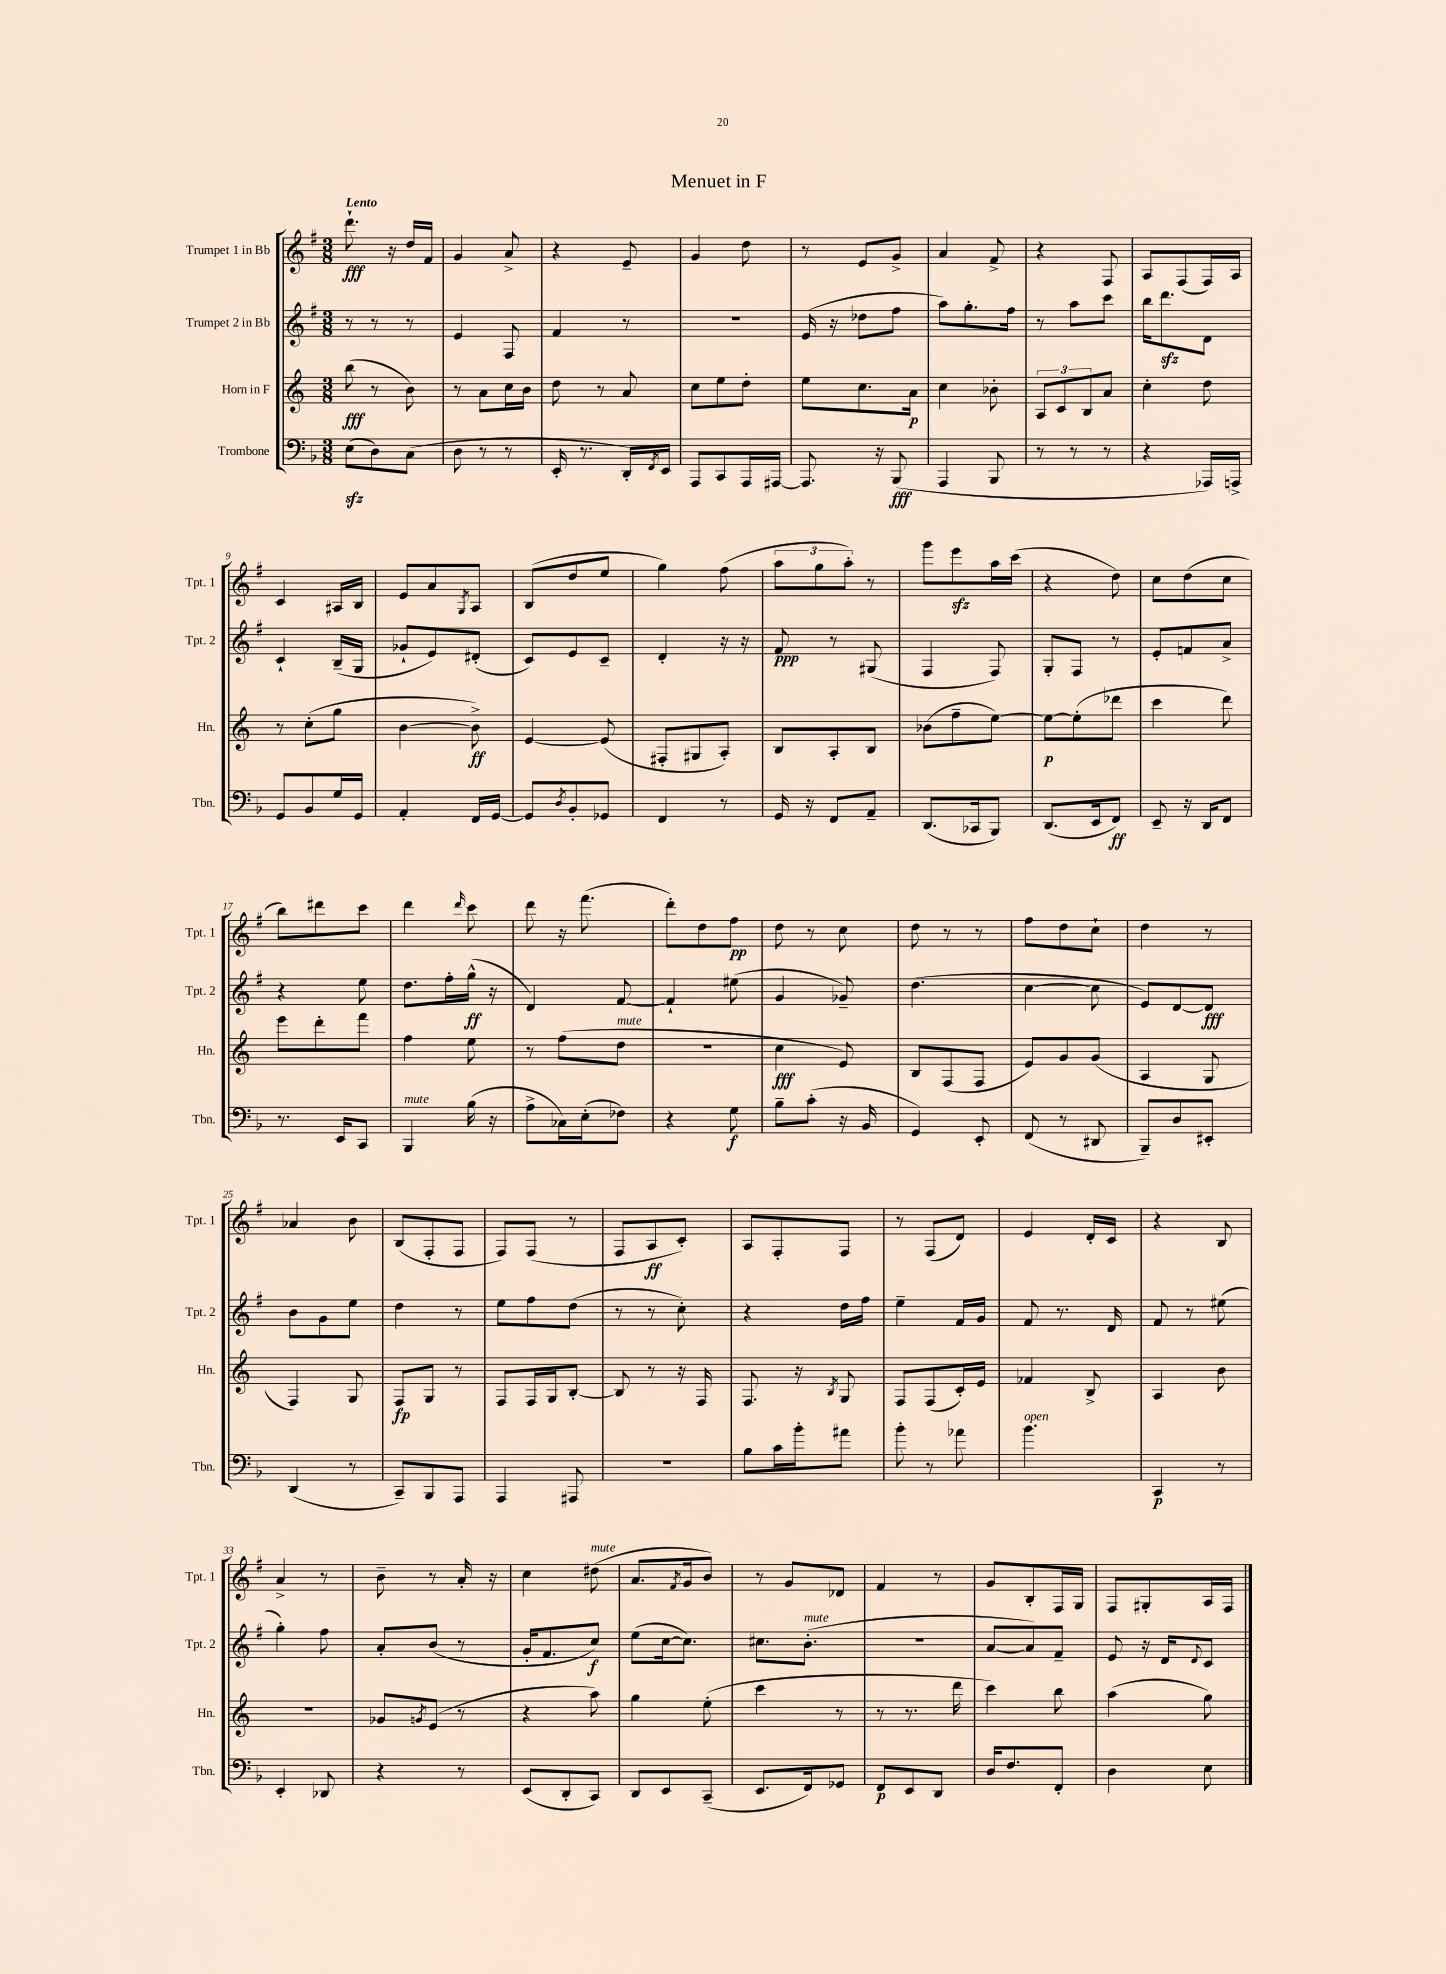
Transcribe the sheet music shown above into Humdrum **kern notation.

**kern	**kern	**kern	**kern
*staff4	*staff3	*staff2	*staff1
*clefF4	*clefG2	*clefG2	*clefG2
*k[b-]	*k[]	*k[f#]	*k[f#]
*M3/8	*M3/8	*M3/8	*M3/8
(8E\L	(8bb\	8r	8.ddd`\
8D\)	8r	8r	.
.	.	.	16r
(8C\J	8b\)	8r	16dd/LL
.	.	.	16f#/JJ
=	=	=	=
8D\	8r	4e/	4g/
8r	8a\L	.	.
8r	16cc\L	8F#/	8a^/
.	16b\JJ	.	.
=	=	=	=
16EE'/	8dd\	4f#/	4r
8.r	.	.	.
.	8r	.	.
16DD'/LL)	8a/	8r	8e~/
8qFF/	.	.	.
16EE/JJ	.	.	.
=	=	=	=
8AAA/L	8cc\L	4.r	4g/
8CC/	8ee\	.	.
16AAA/L	8dd'\J	.	8dd\
[16AAA#/JJ	.	.	.
=	=	=	=
8.AAA#/]	8ee\L	(16e/	8r
.	.	16r	.
.	8.cc\	8dd-\L	8e/L
16r	.	.	.
(8BBB-/	.	8ff#\J	8g^/J
.	16a\Jk	.	.
=	=	=	=
4AAA/	4cc\	8aa\L)	4a/
.	.	8.gg'\	.
8BBB-/	8b-'\	.	8f#^/
.	.	16ff#\Jk	.
=	=	=	=
8r	12A/L	8r	4r
.	12c/	.	.
8r	.	8aa\L	.
.	12B/	.	.
8r	8a/J	8ccc\J	8F#/
=	=	=	=
4r	4cc'\	16bb\LK	8A/L
.	.	8.ddd\	.
.	.	.	(8F#/
16AAA-/LL)	8dd\	8d\J	16F#/L)
16AAA^/JJ	.	.	16A/JJ
=	=	=	=
8GG/L	8r	4c`/	4c/
8BB-/	(8cc'\L	.	.
16G/L	8gg\J	(16B~/LL	16A#/LL
16GG/JJ	.	16G/JJ	16B/JJ
=	=	=	=
4AA'/	[4b\	8g-`/L	8e/L
.	.	8e/)	8a/
.	.	.	8qG/
16FF/LL	8b^\])	(8d#'/J	8A/J
[16GG/JJ	.	.	.
=	=	=	=
8GG/]L	[4e/	8c/L)	(8B/L
8qD/	.	.	.
8BB-'/	.	8e/	8dd/
8GG-/J	(8e/]	8c~/J	8ee/J
=	=	=	=
4FF/	8F#'/L	4d'/	4gg\)
.	8G#/	.	.
8r	8A'/J)	16r	(8ff#\
.	.	16r	.
=	=	=	=
16GG/	8B/L	8f#/	12aa\L
16r	.	.	.
.	.	.	12gg\
8FF/L	8A'/	8r	.
.	.	.	12aa'\J)
8AA~/J	8B/J	(8G#/	8r
=	=	=	=
(8.DD/L	(8b-\L	4F#/	8ggg\L
.	8ff~\	.	8eee\
16CC-/k	.	.	.
8BBB-/J)	[8ee\J)	8F#/)	16aa\L
.	.	.	(16ccc\JJ
=	=	=	=
(8.DD/L	8ee\_L	8G'/L	4r
.	(8ee'\]	8F#/J	.
16EE/k	.	.	.
8FF/J)	8ddd-\J	8r	8dd\)
=	=	=	=
8EE~/	4ccc\	8e'/L	8cc\L
16r	.	8f/	(8dd\
16DD/LK	.	.	.
8FF/J	8ddd\)	8a^/J	8cc\J
=	=	=	=
8.r	8eee\L	4r	8bb\L)
.	8ddd'\	.	8ddd#\
16EE/LK	.	.	.
8CC/J	8fff\J	8ee\	8ccc\J
=	=	=	=
4BBB-/	4ff\	8.dd\L	4ddd\
.	.	16ff#'\L	.
.	.	.	16qqddd/
(16B-\	8ee\	(16gg^^\JJ	8ccc\
16r	.	16r	.
=	=	=	=
8A^\L	8r	4d/)	8ddd\
16C-\L)	(8ff\L	.	16r
(16E'\J	.	.	(8.fff#\
8F-\J)	8dd\J	[8f#/	.
=	=	=	=
4r	4.r	4f#`/]	8ddd'\L)
.	.	.	8dd\
8G\	.	(8ee#\	8ff#\J
=	=	=	=
8B-~\L	4cc\	4g/	8dd\
(8c'\J	.	.	8r
16r	8e/)	8g-~/)	8cc\
16BB-/	.	.	.
=	=	=	=
4GG/)	8B/L	(4.dd\	8dd\
.	(8F/	.	8r
8EE'/	8F/J	.	8r
=	=	=	=
(8FF/	8e/L)	[4cc\	8ff#\L
8r	8g/	.	8dd\
8DD#/	(8g/J	8cc\]	8cc`\J
=	=	=	=
8BBB-~/L)	4A/	8e/L)	4dd\
8D/	.	[8d/	.
8EE#'/J	8G/	8d/]J	8r
=	=	=	=
(4DD/	4F/)	8b\L	4a-/
.	.	8g\	.
8r	8G/	8ee\J	8b\
=	=	=	=
8CC~/L)	8F/L	4dd\	(8B/L
8BBB-/	8G/J	.	8F#'/
8AAA/J	8r	8r	8F#/J
=	=	=	=
4AAA/	8F/L	8ee\L	8F#/L)
.	16F/L	8ff#\	(8F#/J
.	16G/J	.	.
8AAA#/	[8B'/J	(8dd\J	8r
=	=	=	=
4.r	8B/]	8r	8F#/L
.	8r	8r	8A/
.	16r	8cc'\)	8c'/J)
.	16F/	.	.
=	=	=	=
8B-\L	8.F/	4r	8A/L
16c\L	.	.	8F#'/
16b-'\J	16r	.	.
.	8qB/	.	.
8a#\J	8G/	16dd\LL	8F#/J
.	.	16ff#\JJ	.
=	=	=	=
8b-'\	8F/L	4ee~\	8r
8r	(8F/	.	(8F#/L
8a-\	16c'/L)	16f#/LL	8d/J)
.	16e/JJ	16g/JJ	.
=	=	=	=
4.b-\	4f-/	8f#/	4e/
.	.	8.r	.
.	8B^/	.	16d'/LL
.	.	16d/	16c/JJ
=	=	=	=
4CC/	4A/	8f#/	4r
.	.	8r	.
8r	8b\	(8ee#\	8B/
=	=	=	=
4EE'/	4.r	4gg'\)	4a^/
8DD-/	.	8ff#\	8r
=	=	=	=
4r	8g-/L	8a'/L	8b~\
.	8qg/	.	.
.	(8e/J	(8b/J	8r
8r	8r	8r	16a'/
.	.	.	16r
=	=	=	=
(8EE/L	4r	16g'/LK	4cc\
.	.	8.f#/	.
8DD'/	.	.	.
8CC/J)	8aa\)	8cc/J)	(8dd#\
=	=	=	=
8DD/L	4gg\	(8ee\L	8.a/L
8EE/	.	[16cc\k	.
.	.	.	8qf#/
.	.	8.cc\]J)	16g/k
(8CC~/J	(8ee'\	.	8b/J)
=	=	=	=
8.EE/L	4ccc\	8.cc#\L	8r
.	.	.	8g/L
16FF/k)	.	(8.b'\J	.
8GG-/J	8r	.	8d-/J
=	=	=	=
8FF/L	8r	4.r	4f#/
8EE/	8.r	.	.
8DD/J	.	.	8r
.	16ddd\	.	.
=	=	=	=
16D/LK	4ccc\)	[8a/L	8g/L
8.F/	.	.	.
.	.	8a/])	8B'/
8FF'/J	8bb\	8f#~/J	16F#/L
.	.	.	16G/JJ
=	=	=	=
4D\	(4aa\	8e/	8F#/L
.	.	16r	8G#'/
.	.	16d/LK	.
.	.	8qqd/	.
8E\	8gg\)	8c/J	16A/L
.	.	.	16F#/JJ
==	==	==	==
*-	*-	*-	*-
